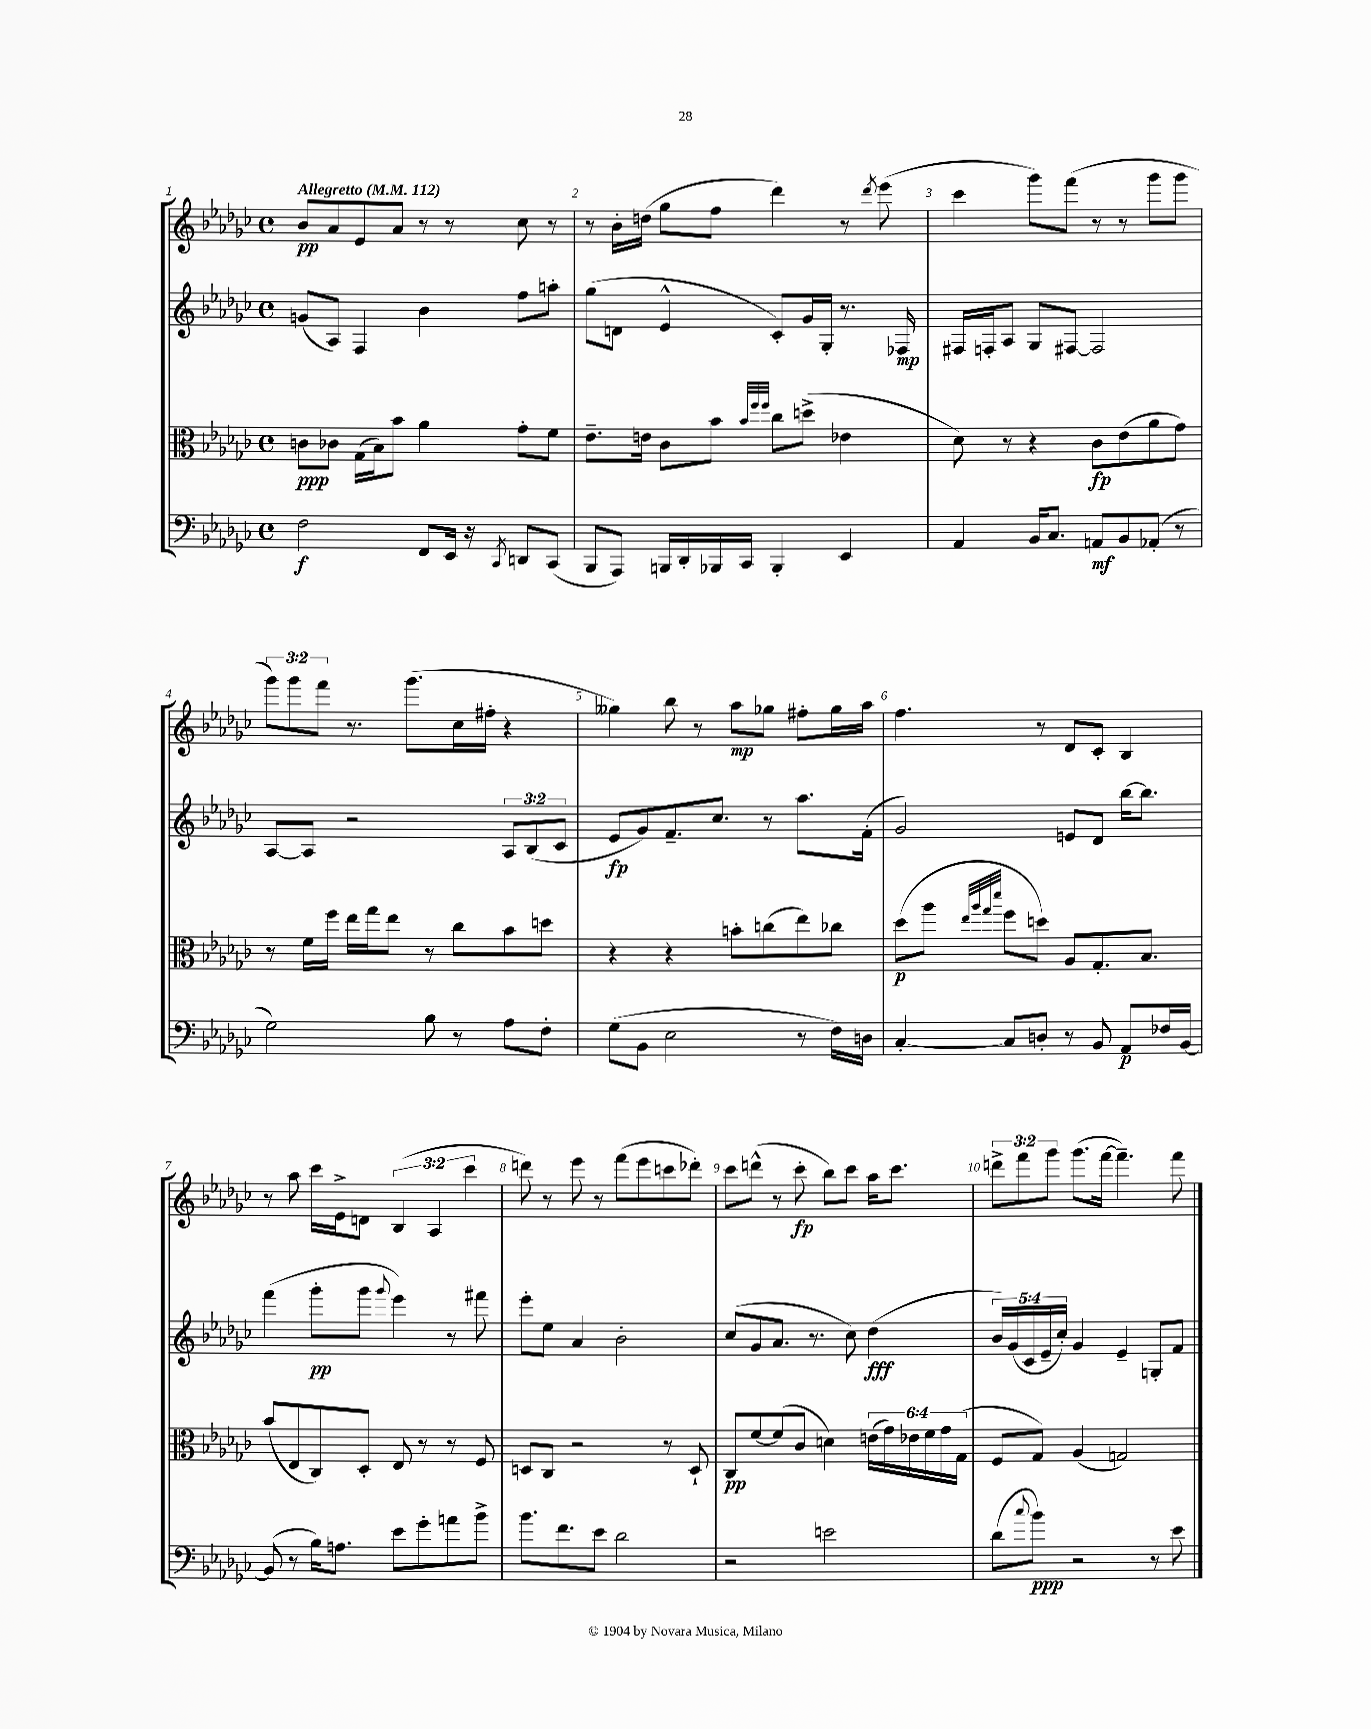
<<
\new StaffGroup <<
\new Staff = "s0" {
    \clef treble \key ges \major \defaultTimeSignature \time 4/4 \override Staff.TupletNumber.text = #tuplet-number::calc-fraction-text \tempo "Allegretto" 4 = 112
    bes'8\pp aes'8 ees'8 aes'8 r8 r8 ces''8 r8 |
    r8 bes'16-. d''16( ges''8 f''8 des'''4) r8 \acciaccatura { des'''8 } ees'''8( |
    ces'''4 ges'''8) f'''8( r8 r8 ges'''8 ges'''8 |
    \tuplet 3/2 { ges'''8) ges'''8 f'''8 } r8. ges'''8.( ces''16 fis''16-. r4 |
    geses''4) bes''8 r8 aes''8\mp ges''8 fis''8-. ges''16 aes''16 |
    f''4. r8 des'8 ces'8-. bes4 |
    r8 aes''8 ces'''16 ees'16-> d'8 \tuplet 3/2 { bes4( aes4 ces'''4 } |
    d'''8) r8 ees'''8 r8 f'''8( ees'''8 c'''8 des'''8-.) |
    ces'''8 d'''8-^( r8 ces'''8-.\fp bes''8) ces'''8 aes''16 ces'''8. |
    \tuplet 3/2 { d'''8-> f'''8 ges'''8 } ges'''8.( f'''16~ f'''4.--) f'''8 \bar "|." |
}
\new Staff = "s1" {
    \clef treble \key ges \major \defaultTimeSignature \time 4/4 \override Staff.TupletNumber.text = #tuplet-number::calc-fraction-text
    g'8( aes8) f4 bes'4 f''8 a''8-. |
    ges''8( d'8 ees'4-^ ces'8-.) ges'16 ges16-. r8. fes16\mp |
    fis16 f16-. aes8 ges8 fis8~ fis2 |
    aes8~ aes8 r2 \tuplet 3/2 { aes8 bes8( ces'8 } |
    ees'8\fp ges'8) f'8.-- ces''8. r8 aes''8. f'16-.( |
    ges'2) e'8 des'8 bes''16~ bes''8. |
    f'''4( ges'''8-.\pp ges'''8 \appoggiatura { ges'''8 } ees'''4) r8 fis'''8 |
    ees'''8-. ees''8 aes'4 bes'2-. |
    ces''8( ges'8 aes'8. r8. ces''8) des''4\fff( |
    \tuplet 5/4 { bes'16) ges'16( ces'16 ees'16-- ces''16-.) } ges'4 ees'4-- g8-. f'8 \bar "|." |
}
\new Staff = "s2" {
    \clef alto \key ges \major \defaultTimeSignature \time 4/4 \override Staff.TupletNumber.text = #tuplet-number::calc-fraction-text
    c'8\ppp ces'8 ges16( bes16) bes'8 aes'4 ges'8-. f'8 |
    ees'8.-- e'16 ces'8 bes'8 \grace { bes'32 f''32 f''32 } ces''8 d''8->( ees'4 |
    des'8) r8 r4 ces'8\fp ees'8( aes'8 ges'8) |
    r8 f'16 f''16 ees''16 ges''16 ees''8 r8 ces''8 bes'8 d''8 |
    r4 r4 b'8-. c''8( ees''8) ces''8 |
    des''8\p( aes''8 \grace { ees''32 aes''32 ges''32 des'''32 } f''8 d''8) aes8 ges8.-. bes8. |
    bes'8( ees8 ces8) des8-. ees8 r8 r8 f8 |
    d8 ces8 r2 r8 d8-! |
    ces8\pp f'8~ f'8( ces'8 d'4) \tuplet 6/4 { e'16( ges'16) ees'16 f'16 ges'16 ges16( } |
    f8 ges8) aes4( g2) \bar "|." |
}
\new Staff = "s3" {
    \clef bass \key ges \major \defaultTimeSignature \time 4/4
    f2\f f,8 ees,16 r16 \acciaccatura { ces,8 } d,8 ces,8( |
    bes,,8 aes,,8) b,,16 des,16-. bes,,16 ces,16 bes,,4-. ees,4 |
    aes,4 bes,16 ces8. a,8\mf bes,8 aes,8-.( r8 |
    ges2) bes8 r8 aes8 f8-. |
    ges8( bes,8 ees2 r8 f16) d16 |
    ces4~-. ces8 d8-. r8 bes,8 aes,8\p fes16 bes,16~ |
    bes,8( r8 bes16) a8. ees'8 ges'8-. a'8 bes'8-> |
    bes'8. f'8. ees'8 des'2 |
    r2 e'2 |
    des'8( \appoggiatura { ces''8 } bes'8\ppp) r2 r8 ees'8 \bar "|." |
}
>>
>>
\layout { \context { \Score \override BarNumber.break-visibility = ##(#f #t #t) barNumberVisibility = #all-bar-numbers-visible } }
